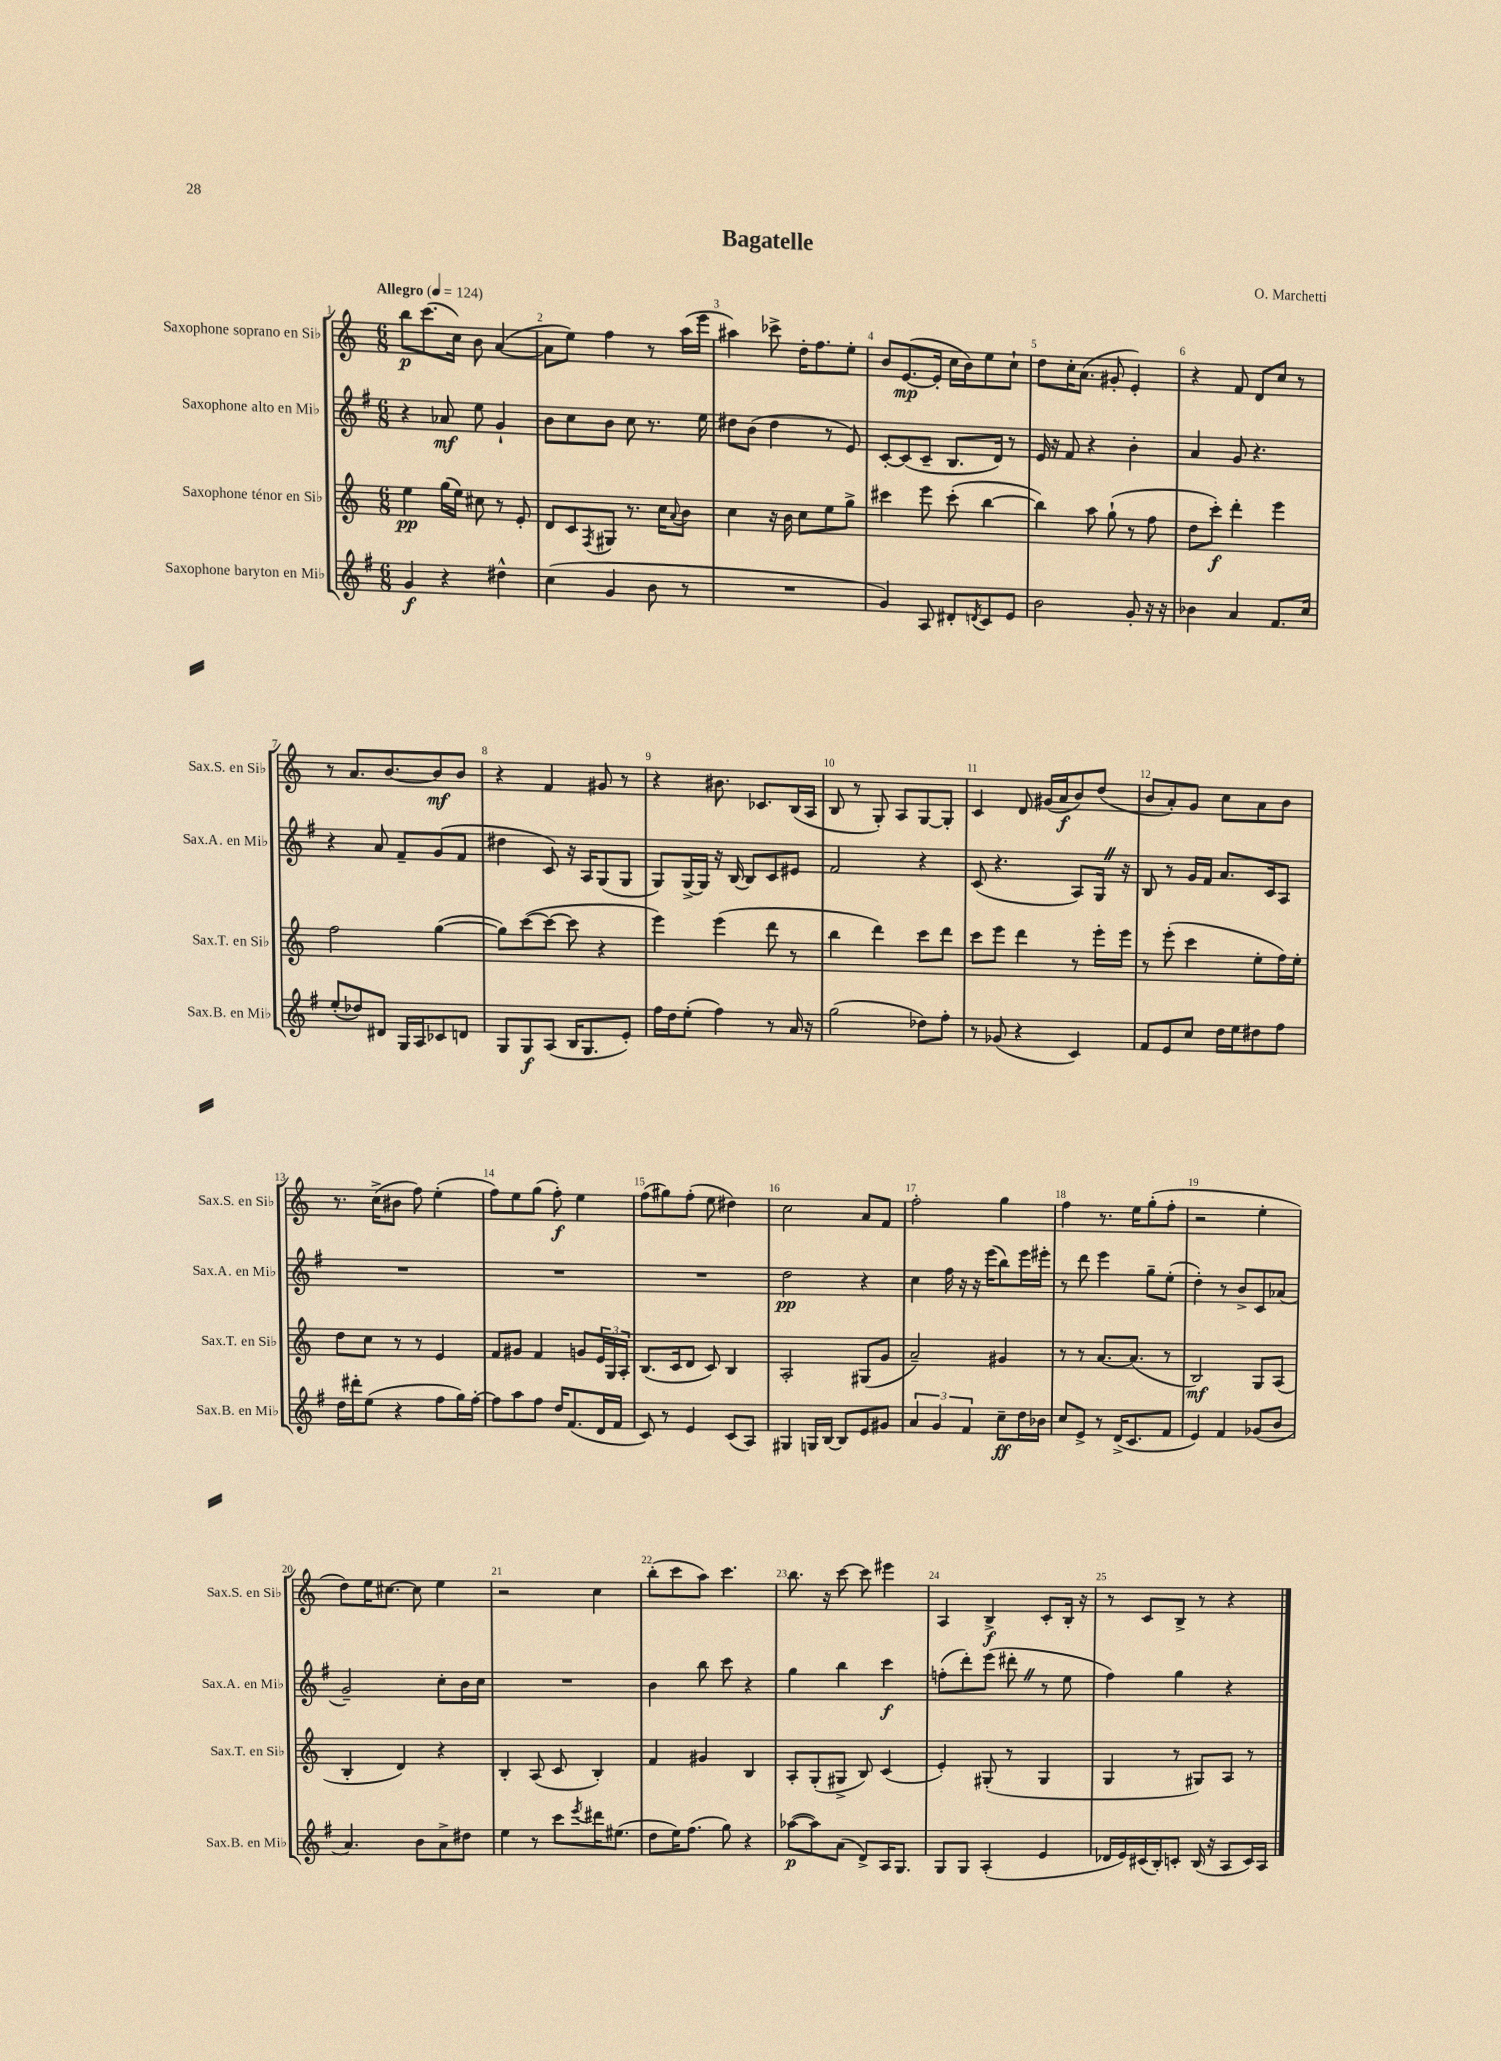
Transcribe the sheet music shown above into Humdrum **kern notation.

**kern	**dynam	**kern	**dynam	**kern	**dynam	**kern	**dynam
*part4	*part4	*part3	*part3	*part2	*part2	*part1	*part1
*staff4	*staff4	*staff3	*staff3	*staff2	*staff2	*staff1	*staff1
*I"Saxophone baryton en Mi♭	*	*I"Saxophone ténor en Si♭	*	*I"Saxophone alto en Mi♭	*	*I"Saxophone soprano en Si♭	*
*I'Sax.B. en Mi♭	*	*I'Sax.T. en Si♭	*	*I'Sax.A. en Mi♭	*	*I'Sax.S. en Si♭	*
*clefG2	*	*clefG2	*	*clefG2	*	*clefG2	*
*k[f#]	*	*k[]	*	*k[f#]	*	*k[]	*
*M6/8	*	*M6/8	*	*M6/8	*	*M6/8	*
*MM124	*	*MM124	*	*MM124	*	*MM124	*
=1	=1	=1	=1	=1	=1	=1	=1
!	!	!	!	!	!	!LO:TX:a:B:t=Allegro	!
4g/	f	4ee\	pp	4r	.	8bb\L	p
.	.	.	.	.	.	(8.ccc\	.
4r	.	(16gg\LL	.	8a-X/	mf	.	.
.	.	16ee\JJ)	.	.	.	16cc\Jk)	.
.	.	8cc#X\	.	8ee\	.	8b\	.
4dd#X^^\	.	8r	.	4g`/	.	([4a/	.
.	.	8e'/	.	.	.	.	.
=2	=2	=2	=2	=2	=2	=2	=2
(4cc\	.	8d/L	.	8b\L	.	8a\L]	.
.	.	8c/	.	8cc\	.	8ee\J)	.
.	.	8qF/	.	.	.	.	.
4g/	.	8G#X/J	.	8b\J	.	4ff\	.
.	.	8.r	.	8cc\	.	.	.
8b\	.	.	.	8.r	.	8r	.
.	.	16cc\KL	.	.	.	.	.
.	.	8qqa/	.	.	.	.	.
8r	.	8b\J	.	.	.	(16aa\LL	.
.	.	.	.	16ee\	.	16eee\JJ	.
=3	=3	=3	=3	=3	=3	=3	=3
2.r	.	4cc\	.	8dd#X\L	.	4aa#X\)	.
.	.	.	.	(8b\J	.	.	.
.	.	16r	.	4dd#\	.	8ccc-X^\	.
.	.	16b\	.	.	.	.	.
.	.	8cc\L	.	.	.	16dd'\KL	.
.	.	.	.	.	.	8.ff\	.
.	.	8ee\	.	8r	.	.	.
.	.	8gg^\J	.	8e/)	.	8ee'\J	.
=4	=4	=4	=4	=4	=4	=4	=4
4g/)	.	4ccc#X\	.	[8c'/L	.	8b/L	.
.	.	.	.	(8c/]	.	([8.e/	mp
8A/	.	8eee\	.	8c~/J	.	.	.
.	.	.	.	.	.	16e'/Jk]	.
8d#X'/L	.	(8ccc#'\	.	8.B/L	.	16cc\LL	.
.	.	.	.	.	.	16b\J)	.
8qdn/	.	.	.	.	.	.	.
8c/	.	[4bb\	.	.	.	8ee\	.
.	.	.	.	16d/Jk)	.	.	.
8e/J	.	.	.	8r	.	8cc`\J	.
=5	=5	=5	=5	=5	=5	=5	=5
2b\	.	4bb\])	.	16e/	.	8dd\L	.
.	.	.	.	16r	.	.	.
.	.	.	.	8f#/	.	16cc'\K	.
.	.	.	.	.	.	(8.a\J	.
.	.	8aa\	.	4r	.	.	.
.	.	(8gg`\	.	.	.	8g#X'/	.
8g'/	.	8r	.	4b'\	.	4e'/)	.
16r	.	8ff\	.	.	.	.	.
16r	.	.	.	.	.	.	.
=6	=6	=6	=6	=6	=6	=6	=6
4b-X\	.	8dd\L	.	4a/	.	4r	.
.	.	8ccc'\J)	f	.	.	.	.
4a/	.	4ddd'\	.	8g/	.	8f/	.
.	.	.	.	4.r	.	8d/L	.
8.f#/L	.	4eee\	.	.	.	8cc/J	.
.	.	.	.	.	.	8r	.
16cc/Jk	.	.	.	.	.	.	.
!!LO:LB:g=z
=7	=7	=7	=7	=7	=7	=7	=7
(8ee'/L	.	2ff\	.	4r	.	8r	.
8dd-X/)	.	.	.	.	.	8.a/L	.
8d#X/J	.	.	.	8a/	.	.	.
.	.	.	.	.	.	[8.b/	.
16G/LL	.	.	.	8f#~/L	.	.	.
16A/J	.	.	.	.	.	.	.
8c-X/	.	([4gg\	.	(8g/	.	8b/]	mf
8dn/J	.	.	.	8f#/J	.	8b/J	.
=8	=8	=8	=8	=8	=8	=8	=8
8G/L	.	8gg\L])	.	4dd#X\	.	4r	.
8G/	f	([8ccc\	.	.	.	.	.
(8A/J	.	8ccc\J_	.	8c/)	.	4f/	.
16B/KL	.	8ccc\]	.	16r	.	.	.
8.G/	.	.	.	16A/KL	.	.	.
.	.	4r	.	(8G/	.	8g#X/	.
8e'/J)	.	.	.	8G/J	.	8r	.
=9	=9	=9	=9	=9	=9	=9	=9
16ff#\LL	.	4eee\)	.	8G/L)	.	4r	.
16dd\J	.	.	.	.	.	.	.
(8ee'\J	.	.	.	[16G^/L	.	.	.
.	.	.	.	16G/JJ]	.	.	.
4ff#\)	.	(4eee\	.	16r	.	8.b#X\	.
.	.	.	.	[16B/	.	.	.
.	.	.	.	8B/L]	.	.	.
.	.	.	.	.	.	8.c-X/L	.
8r	.	8ddd\	.	8c/	.	.	.
16a/	.	8r	.	8e#X/J	.	(16B/L	.
16r	.	.	.	.	.	16A/JJ	.
=10	=10	=10	=10	=10	=10	=10	=10
(2gg\	.	4bb\	.	2f#/	.	8B/	.
.	.	.	.	.	.	8r	.
.	.	4ddd\)	.	.	.	8G'/)	.
.	.	.	.	.	.	8A/L	.
8dd-X\L)	.	8ccc\L	.	4r	.	[8G/	.
8ff#'\J	.	8ddd\J	.	.	.	8G'/J]	.
=11	=11	=11	=11	=11	=11	=11	=11
8r	.	8ccc\L	.	(8c/	.	4c/	.
(8g-X/	.	8eee\J	.	4.r	.	.	.
4r	.	4ddd\	.	.	.	8d/	.
.	.	.	.	.	.	(16g#X/LL	.
.	.	.	.	.	.	16a/J	f
4c/)	.	8r	.	8A/L)	.	8b/)	.
.	.	16eee'\LL	.	16GZ/Jk	.	(8dd/J	.
.	.	16eee\JJ	.	16r	.	.	.
=12	=12	=12	=12	=12	=12	=12	=12
8f#/L	.	8r	.	8B/	.	8b/L	.
8e/	.	(8eee'\	.	8r	.	8a'/)	.
8cc/J	.	4ccc\	.	16g/LL	.	8g/J	.
.	.	.	.	16f#/JJ	.	.	.
16dd\LL	.	.	.	8.a/L	.	8cc\L	.
16ee\J	.	.	.	.	.	.	.
8dd#X\	.	8ee'\L	.	.	.	8a\	.
.	.	.	.	16c/k	.	.	.
8ff#\J	.	16ff\L)	.	8A/J	.	8b\J	.
.	.	16ee'\JJ	.	.	.	.	.
!!LO:LB:g=z
=13	=13	=13	=13	=13	=13	=13	=13
16dd\LL	.	8dd\L	.	2.r	.	8.r	.
16ddd#X'\J	.	.	.	.	.	.	.
(8ee\J	.	8cc\J	.	.	.	.	.
.	.	.	.	.	.	(16cc^\KL	.
4r	.	8r	.	.	.	8b#X\J	.
.	.	8r	.	.	.	8ff\)	.
8ff#\L	.	4e/	.	.	.	(4ee'\	.
16gg\L)	.	.	.	.	.	.	.
[16ff#'\JJ	.	.	.	.	.	.	.
=14	=14	=14	=14	=14	=14	=14	=14
8ff#\L]	.	8f/L	.	2.r	.	8ff\L)	.
8aa\	.	8g#X/J	.	.	.	8ee\	.
8ff#\J	.	4f/	.	.	.	(8gg\J	.
16dd/KL	.	.	.	.	.	8ff'\)	f
(8.f#/	.	.	.	.	.	.	.
.	.	8gn/L	.	.	.	4ee\	.
16d/L	.	24e/L	.	.	.	.	.
.	.	24G/	.	.	.	.	.
16f#/JJ	.	.	.	.	.	.	.
.	.	24A'/JJ	.	.	.	.	.
=15	=15	=15	=15	=15	=15	=15	=15
8c/)	.	(8.B/L	.	2.r	.	(8ff\L	.
8r	.	.	.	.	.	8gg#X\)	.
.	.	16c/k	.	.	.	.	.
4e/	.	8d/J	.	.	.	(8ff'\J	.
.	.	8c/)	.	.	.	8ee\	.
(8c/L	.	4B/	.	.	.	4dd#X\)	.
8A/J)	.	.	.	.	.	.	.
=16	=16	=16	=16	=16	=16	=16	=16
4G#X/	.	2A'/	.	2dd\	pp	2cc\	.
16Gn/LL	.	.	.	.	.	.	.
[16B/JJ	.	.	.	.	.	.	.
8B/L]	.	.	.	.	.	.	.
8e/	.	(8G#X/L	.	4r	.	8a/L	.
8g#X/J	.	8g/J	.	.	.	8f/J	.
=17	=17	=17	=17	=17	=17	=17	=17
6a/	.	2a~/)	.	4cc\	.	2ff'\	.
6g/	.	.	.	.	.	.	.
.	.	.	.	16ff#\	.	.	.
.	.	.	.	16r	.	.	.
6f#/	.	.	.	.	.	.	.
.	.	.	.	16r	.	.	.
.	.	.	.	(16eee\KL	.	.	.
8cc~\L	ff	4g#X/	.	8bb\)	.	4gg\	.
16dd\L	.	.	.	16eee\L	.	.	.
16b-X\JJ	.	.	.	16eee#X'\JJ	.	.	.
=18	=18	=18	=18	=18	=18	=18	=18
8cc/L	.	8r	.	8r	.	4ff\	.
8e^/J	.	8r	.	8ddd\	.	.	.
8r	.	[8.a/L	.	4eee\	.	8.r	.
(16d^/KL	.	.	.	.	.	.	.
8.c/	.	(8.a/J]	.	.	.	16ee\KL	.
.	.	.	.	8gg~\L	.	(8gg'\	.
8f#/J	.	8r	.	(8ee'\J	.	8ff'\J	.
=19	=19	=19	=19	=19	=19	=19	=19
4e/)	.	2B/)	mf	4dd'\)	.	2r	.
4f#/	.	.	.	8r	.	.	.
.	.	.	.	8b^/L	.	.	.
(8g-X/L	.	8G/L	.	8c/	.	4ee'\	.
8b/J	.	(8A/J	.	(8a-X/J	.	.	.
!!LO:LB:g=z
=20	=20	=20	=20	=20	=20	=20	=20
4.a/)	.	4B'/	.	2g~/)	.	8dd\L)	.
.	.	.	.	.	.	16ee\K	.
.	.	.	.	.	.	[8.cc#X\J	.
.	.	4d/)	.	.	.	.	.
8b\L	.	.	.	.	.	8cc#\]	.
8a^\	.	4r	.	8cc'\L	.	4ee\	.
8dd#X\J	.	.	.	16b\L	.	.	.
.	.	.	.	16cc\JJ	.	.	.
=21	=21	=21	=21	=21	=21	=21	=21
4ee\	.	4B'/	.	2.r	.	2r	.
8r	.	(8A/	.	.	.	.	.
8ccc\L	.	8c/	.	.	.	.	.
8qeee/	.	.	.	.	.	.	.
16ddd#X\K	.	4B'/)	.	.	.	4cc\	.
(8.ee#X\J	.	.	.	.	.	.	.
=22	=22	=22	=22	=22	=22	=22	=22
8dd\L	.	4f/	.	4b\	.	(8bb'\L	.
16ee\K)	.	.	.	.	.	8ccc\	.
(8.ff#\J	.	.	.	.	.	.	.
.	.	4g#X/	.	8bb\	.	8aa\J)	.
8gg\)	.	.	.	8ccc\	.	4.ccc\	.
4r	.	4B/	.	4r	.	.	.
=23	=23	=23	=23	=23	=23	=23	=23
([8aa-X\L	p	8A'/L	.	4gg\	.	8.bb\	.
8aa-\])	.	(8G'/	.	.	.	.	.
.	.	.	.	.	.	16r	.
(8a\J	.	8G#X^/J	.	4bb\	.	[8ccc\	.
8d^/L)	.	8B/)	.	.	.	8ccc\]	.
16A/K	.	(4c/	.	4ccc\	f	4eee#X\	.
8.G/J	.	.	.	.	.	.	.
=24	=24	=24	=24	=24	=24	=24	=24
8G/L	.	4e'/)	.	(8ffn'\L	.	4A/	.
8G/J	.	.	.	8ddd'\)	.	.	.
(4A'/	.	(8G#X'/	.	(8eee\J	.	4B^/	f
.	.	8r	.	8ddd#X'Z\	.	.	.
4e/	.	4G#/	.	8r	.	8c'/L	.
.	.	.	.	8ee\	.	16B'/Jk	.
.	.	.	.	.	.	16r	.
=25	=25	=25	=25	=25	=25	=25	=25
16d-X/LL	.	4G/	.	4ff#\)	.	8r	.
16e/)	.	.	.	.	.	.	.
(16c#X/	.	.	.	.	.	8c/L	.
16B'/J)	.	.	.	.	.	.	.
8cn'/J	.	8r	.	4gg\	.	8B^/J	.
(16B/	.	8G#X/L)	.	.	.	8r	.
16r	.	.	.	.	.	.	.
8A/L	.	8A/J	.	4r	.	4r	.
16c/L)	.	8r	.	.	.	.	.
16A/JJ	.	.	.	.	.	.	.
==	==	==	==	==	==	==	==
*-	*-	*-	*-	*-	*-	*-	*-
